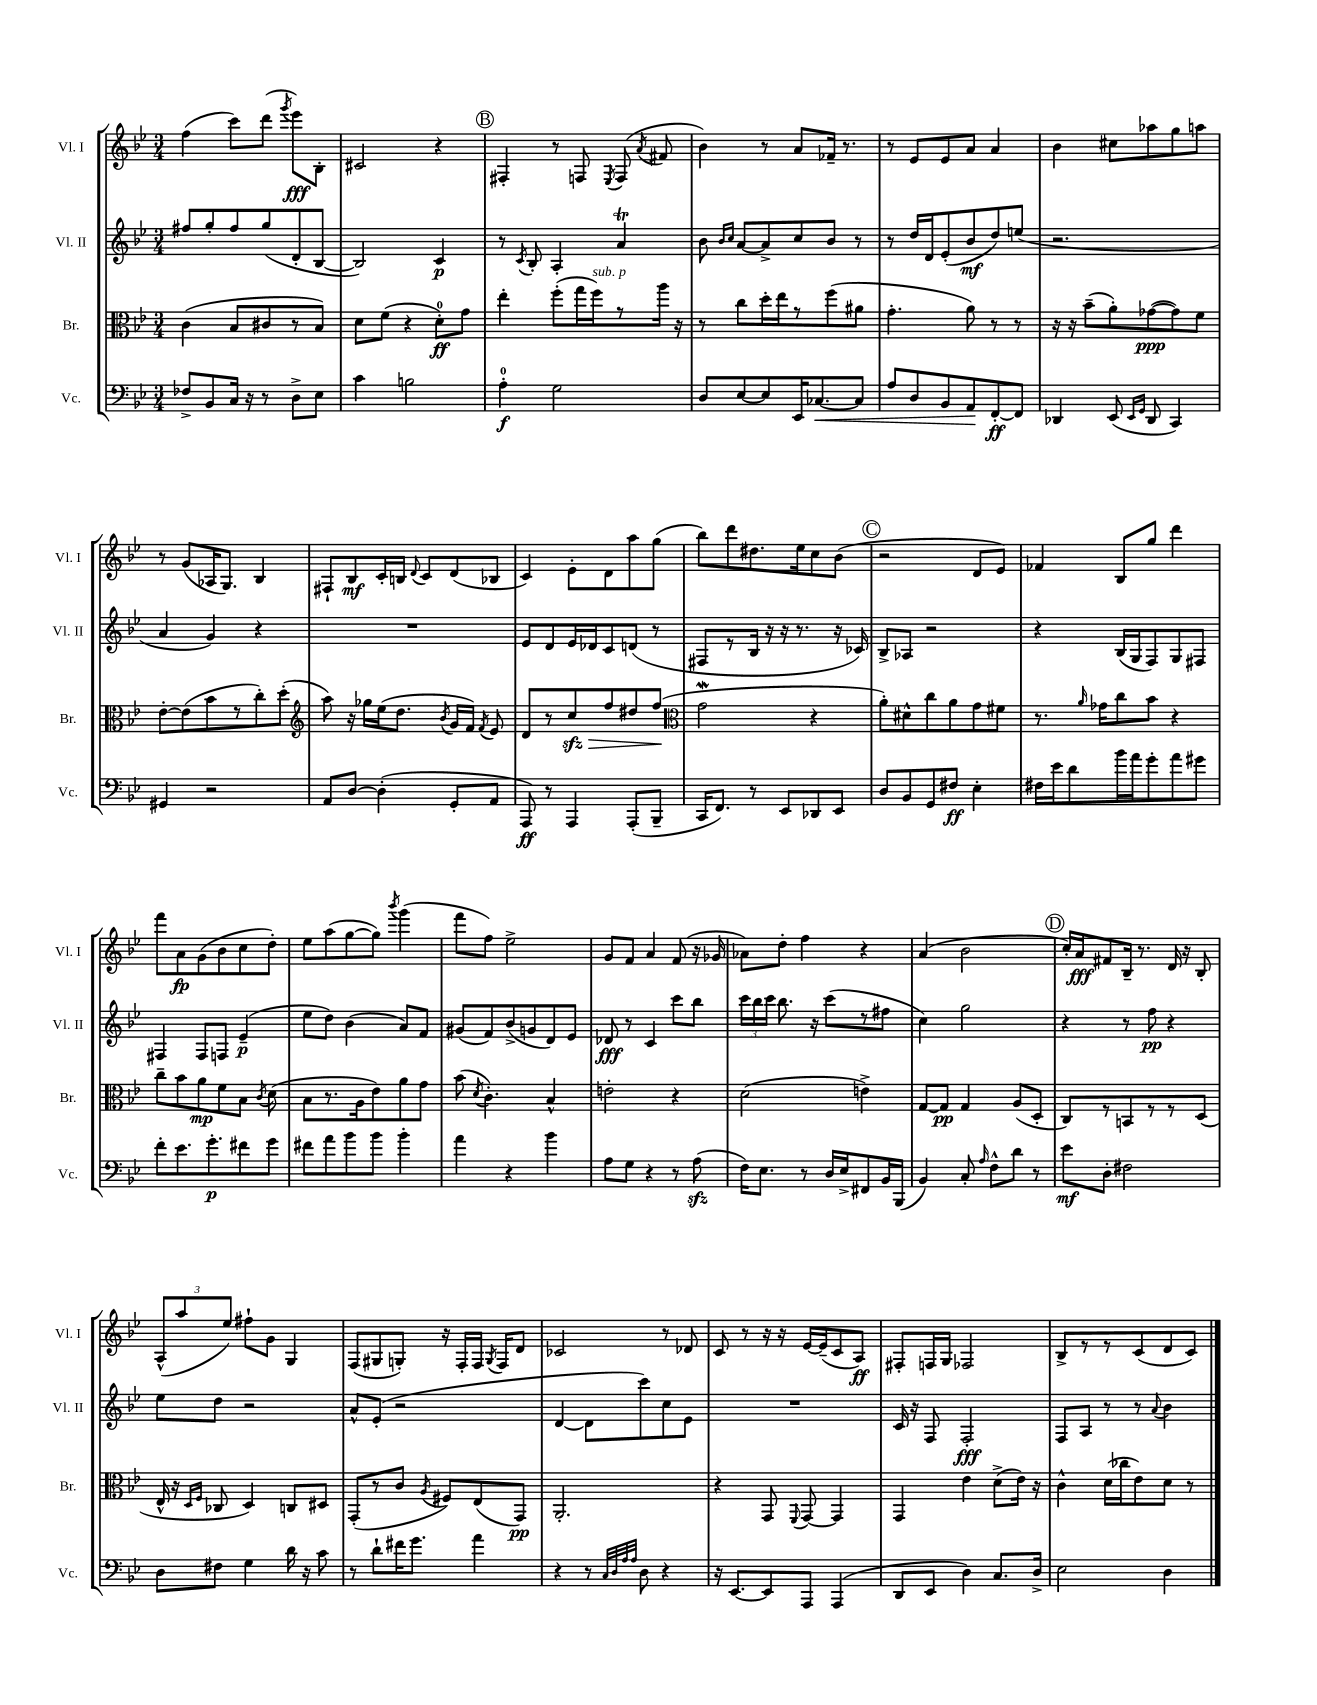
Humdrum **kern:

**kern	**kern	**kern	**kern
*staff4	*staff3	*staff2	*staff1
*clefF4	*clefC3	*clefG2	*clefG2
*k[b-e-]	*k[b-e-]	*k[b-e-]	*k[b-e-]
*M3/4	*M3/4	*M3/4	*M3/4
8F-^/L	(4c\	8ff#/L	(4ff\
8BB-/	.	8gg'/	.
16C/Jk	8B-/L	8ff#/	8ccc\L)
16r	.	.	.
8r	8c#/	(8gg/	(8ddd\J
.	.	.	8qggg/
8D^\L	8r	8d'/	8eee-\L)
8E-\J	8B-/J)	[8B-/J	8B-'\J
=	=	=	=
4c\	8d\L	2B-/])	2c#/
.	(8f\J	.	.
2B\	4r	.	.
.	8d'\L)	4c/	4r
.	8g\J	.	.
=	=	=	=
4A'\	4ee-'\	8r	4F#'/
.	.	8qc/	.
.	.	8B-'/	.
2G\	(8ff'\L	4A'/	8r
.	16gg\L	.	8F/
.	16ff\J)	.	.
.	.	.	8qE-/
.	8r	4a/	(8F/
.	.	.	8qa/
.	16aa\Jk	.	8f#/
.	16r	.	.
=	=	=	=
8D/L	8r	8b-\	4b-\)
.	.	16qqb-/LL	.
.	.	16qqcc/JJ	.
[8E-/	8cc\L	[8a/L	.
8E-/]	16dd'\L	8a^/]	8r
.	16ee-\J	.	.
16EE-/K	8r	8cc/	8a/L
[8.C-/	.	.	.
.	(8ff\	8b-/J	16f-~/Jk
.	.	.	8.r
8C-/]J	8a#\J	8r	.
=	=	=	=
8A/L	4.g'\	8r	8r
8D/	.	16dd/LL	8e-/L
.	.	16d/J	.
8BB-/	.	(8e-'/	8e-/
8AA/	8a\)	8b-/	8a/J
[8FF'/	8r	8dd/)	4a/
8FF/]J	8r	(8ee/J	.
=	=	=	=
4DD-/	16r	2.r	4b-\
.	16r	.	.
.	(8b-~\L	.	.
(8EE-/	8a'\)	.	8cc#\L
16qqEE-/LL	.	.	.
16qqGG/JJ	.	.	.
8DD-/	([8g-\	.	8aa-\
4CC/)	8g-\])	.	8gg\
.	8f\J	.	8aa\J
=	=	=	=
4GG#/	[8e-'\L	4a/	8r
.	(8e-\]	.	(8g/L
2r	8b-\	4g/)	16A-/K
.	.	.	8.G/J)
.	8r	.	.
.	8cc'\)	4r	4B-/
.	(8dd'\J	.	.
=	=	=	=
*	*clefG2	*	*
8AA/L	8aa\)	2.r	8F#`/L
[8D/J	16r	.	8B-/
.	16gg-\LL	.	.
(4D'\]	(16ee-\J	.	16c'/L
.	8.dd\J	.	16B/JJ
.	.	.	8qqd/
.	.	.	8c/L
.	8qb-/	.	.
8GG'/L	16g/LL	.	(8d/
.	16f/JJ)	.	.
.	8qf/	.	.
8AA/J	8e-/	.	8B-/J
=	=	=	=
8AAA/)	8d/L	8e-/L	4c/)
8r	8r	8d/	.
4AAA/	8cc/	16e-/L	8e-'\L
.	.	16d-/J	.
.	8ff/	8c/	8d\
(8AAA'/L	8dd#/	(8d/J	8aa\
8BBB-~/J	(8ff/J	8r	(8gg\J
=	=	=	=
*	*clefC3	*	*
16CC/LK	2g\	8F#/L	8bb-\L)
8.FF/J)	.	.	.
.	.	8r	8ddd\
8r	.	16B-/Jk	8.dd#\
.	.	16r	.
8EE-/L	.	16r	.
.	.	8.r	16ee-\k
8DD-/	4r	.	8cc\
8EE-/J	.	16r	(8b-\J
.	.	16c-/)	.
=	=	=	=
8D/L	8a'\L)	8B-^/L	2r
8BB-/	8d#^^\	8A-/J	.
8GG/	8cc\	2r	.
8F#/J	8a\	.	.
4E-'\	8g\	.	8d/L
.	8f#\J	.	8e-/J)
=	=	=	=
16F#\LL	8.r	4r	4f-/
16e-\J	.	.	.
8d\	.	.	.
.	16qqa/	.	.
.	16g-\LK	.	.
16b-\L	8cc\	(16B-/LL	8B-/L
16a\J	.	16G/J	.
8g'\	8b-\J	8F/)	8gg/J
8a\	4r	8G/	4ddd\
8g#\J	.	8F#/J	.
=	=	=	=
8f'\L	8cc~\L	4F#/	8fff\L
8.e-\	8b-\	.	8a\
.	8a\	8F#/L	(8g\
8.g'\	.	.	.
.	8f\	8F/J	8b-\
8f#\	8B-\J	(4e-~/	8cc\
.	8qc/	.	.
8g\J	(8d\	.	8dd'\J)
=	=	=	=
8f#\L	8B-\L	8ee-\L	8ee-\L
8a\	8.r	8dd\J)	(8aa\
8b-\	.	(4b-\	[8gg\
.	16A\k	.	.
8b-\J	8e-\)	.	8gg\]J)
.	.	.	8qbbb-/
4b-'\	8a\	8a/L)	(4ggg\
.	8g\J	8f/J	.
=	=	=	=
4a\	(8b-\	(8g#/L	8fff\L
.	8qd/	.	.
.	4.c'\)	8f/)	8ff\J)
4r	.	(8b-^/	2ee-^\
.	.	8g/	.
4b-\	4B-^^/	8d/)	.
.	.	8e-/J	.
=	=	=	=
8A\L	2e'\	8d-/	8g/L
8G\J	.	8r	8f/J
4r	.	4c/	4a/
8r	4r	8ccc\L	(8f/
(8A\	.	8bb-\J	16r
.	.	.	16g-/
=	=	=	=
16F\LK)	(2d\	24ccc\LL	8a-\L)
.	.	24bb-\	.
8.E-\J	.	.	.
.	.	24ccc\JJ	.
.	.	8.bb-\	8dd'\J
8r	.	.	4ff\
.	.	16r	.
16D/LL	.	(8ccc\L	.
16E-^/J	.	.	.
8FF#/	4e^\)	8r	4r
16BB-/L	.	8ff#\J	.
(16BBB-/JJ	.	.	.
=	=	=	=
4BB-/)	[8G/L	4cc\)	(4a/
.	8G/]J	.	.
8C'/	4G/	2gg\	2b-\
16qqA/	.	.	.
8F^^\L	.	.	.
8d\J	(8A/L	.	.
8r	8D'/J	.	.
=	=	=	=
8e-\L	8C/L)	4r	16cc'/LL)
.	.	.	16a/J
8D'\J	8r	.	8f#/
2F#\	8BB/	8r	16B-~/Jk
.	.	.	8.r
.	8r	8ff\	.
.	8r	4r	16d/
.	.	.	16r
.	(8D/J	.	8B-'/
=	=	=	=
8D\L	16E-^^/	8ee-\L	(12A^^/L
.	16r	.	.
.	.	.	12aa/
.	16qqD/LL	.	.
.	16qqF/JJ	.	.
8F#\J	8C-/	8dd\J	.
.	.	.	12ee-/J)
4G\	4D/)	2r	8ff#`\L
.	.	.	8g\J
16d\	8C/L	.	4G/
16r	.	.	.
8c\	8D#/J	.	.
=	=	=	=
8r	(8GG'/L	8a^^/L	(8F/L
8d`\L	8r	(8e-'/J	8G#/
16f#\K	8c/J	2r	8G'/J)
8.g\J	.	.	.
.	8qA/	.	.
.	8F#/L)	.	16r
.	.	.	16F'/LL
4a\	(8E-/	.	16F/JJ
.	.	.	8qG/
.	.	.	16F/LK
.	8GG/J)	.	8d/J
=	=	=	=
4r	2.AA'/	[4d/	2c-/
8r	.	8d\]L	.
32qqC/LLL	.	.	.
32qqD/	.	.	.
32qqA/	.	.	.
32qqA/JJJ	.	.	.
8D\	.	8ccc\)	.
4r	.	8cc\	8r
.	.	8e-\J	8d-/
=	=	=	=
16r	4r	2.r	8c/
[8.EE-/L	.	.	.
.	.	.	8r
8EE-/]	8GG/	.	16r
.	.	.	16r
.	8qqFF/	.	.
8AAA/J	[8GG/	.	[16e-/LL
.	.	.	(16e-~/]J
(4AAA/	4GG/]	.	8c/
.	.	.	8A/J)
=	=	=	=
8DD/L	4GG/	16c/	8F#'/L
.	.	16r	.
8EE-/J	.	8F/	16F/L
.	.	.	16G/JJ
4D\)	4e-\	2F'/	2F-/
8.C/L	(8d^\L	.	.
.	16e-\Jk)	.	.
16D^/Jk	16r	.	.
=	=	=	=
2E-\	4c^^\	8F/L	8B-^/L
.	.	8A/J	8r
.	(16d\LL	8r	8r
.	16cc-\J	.	.
.	8e-\)	8r	(8c/
.	.	8qqa/	.
4D\	8d\J	4b-\	8d/
.	8r	.	8c/J)
==	==	==	==
*-	*-	*-	*-
